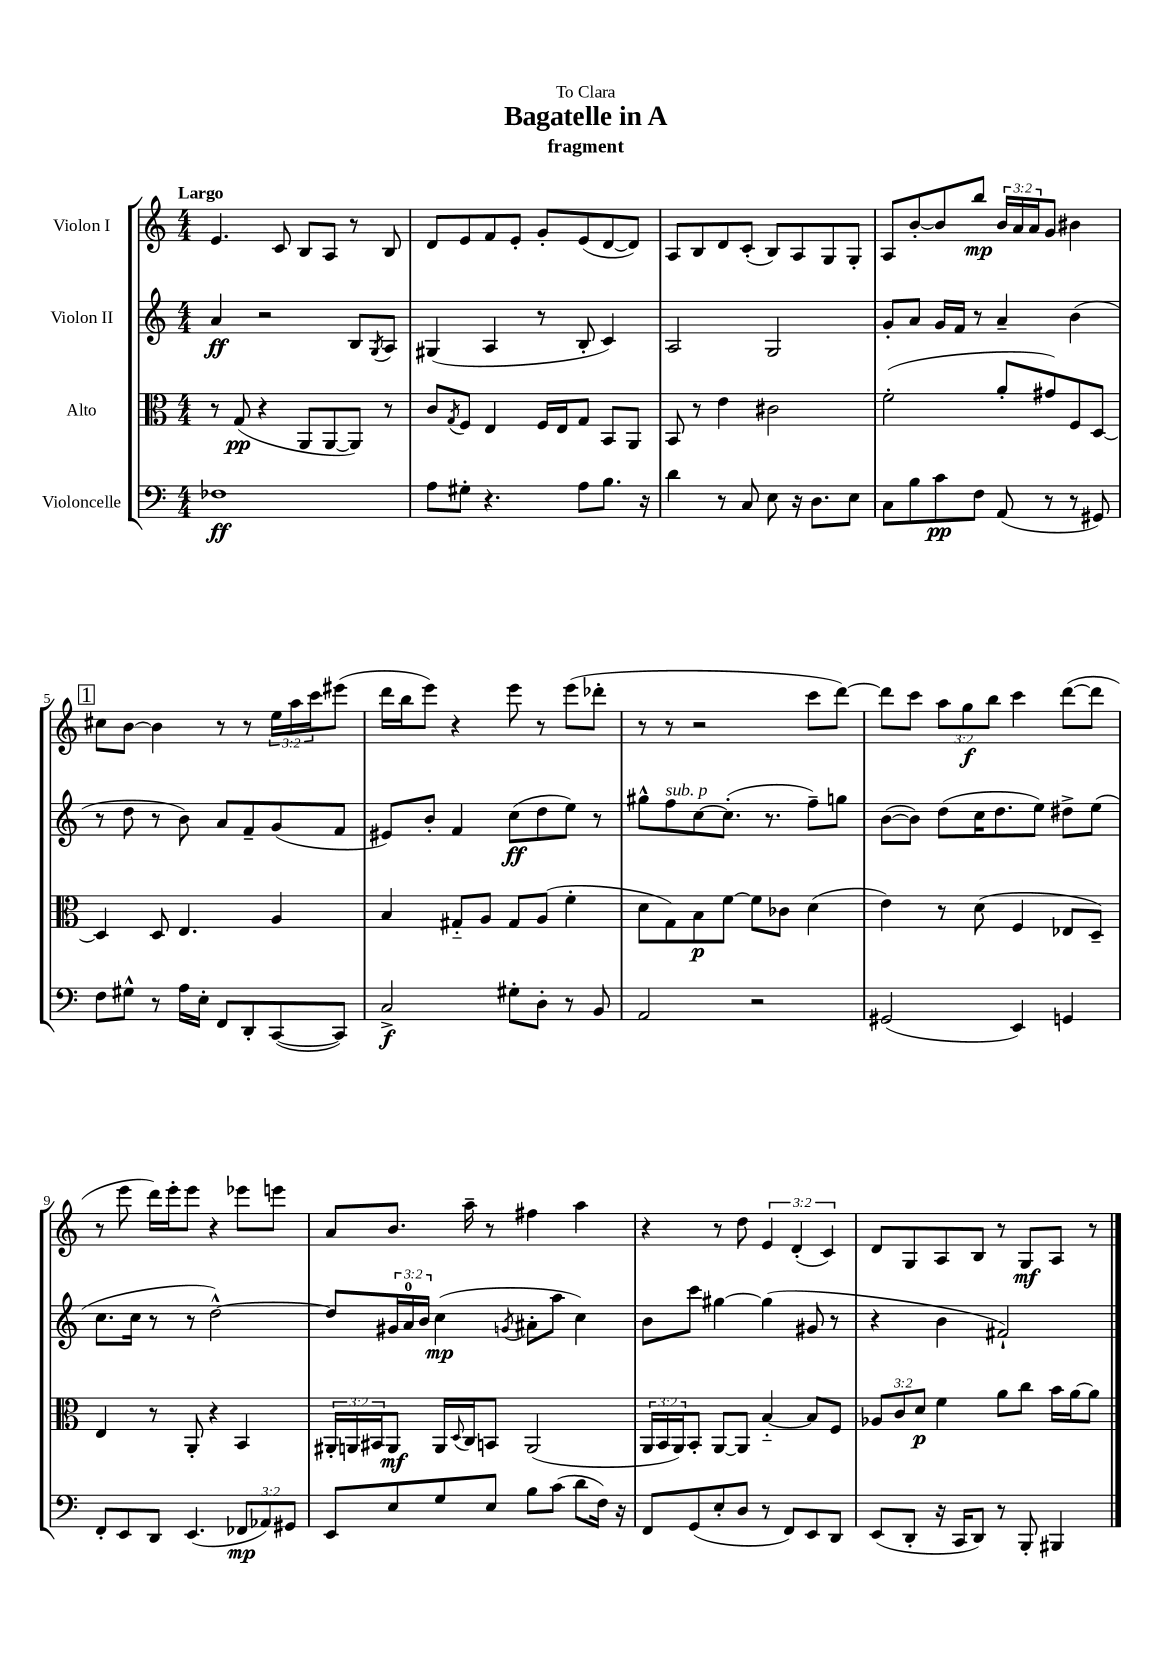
\header { title = "Bagatelle in A" subtitle = "fragment" dedication = "To Clara" }
<<
\new StaffGroup <<
\new Staff = "s0" \with { instrumentName = "Violon I" } {
    \clef treble \key c \major \numericTimeSignature \time 4/4 \override Staff.TupletNumber.text = #tuplet-number::calc-fraction-text \tempo "Largo"
    e'4. c'8 b8 a8 r8 b8 |
    d'8 e'8 f'8 e'8-. g'8-. e'8( d'8~ d'8) |
    a8 b8 d'8 c'8-.( b8) a8 g8 g8-. |
    a8 b'8~-. b'8 b''8\mp \tuplet 3/2 { b'16 a'16 a'16 } g'8 bis'4 |
    \mark \markup { \box "1" } cis''8 b'8~ b'4 r8 r8 \tuplet 3/2 { e''16 a''16 c'''16 } eis'''8( |
    d'''16 b''16 e'''8) r4 e'''8 r8 e'''8( des'''8-. |
    r8 r8 r2 c'''8 d'''8~) |
    d'''8 c'''8 \tuplet 3/2 { a''8 g''8\f b''8 } c'''4 d'''8~( d'''8 |
    r8 e'''8 d'''16) e'''16-. e'''8 r4 ees'''8 e'''8 |
    a'8 b'8. a''16-- r8 fis''4 a''4 |
    r4 r8 d''8 \tuplet 3/2 { e'4 d'4-.( c'4) } |
    d'8 g8 a8 b8 r8 g8\mf a8 r8 \bar "|." |
}
\new Staff = "s1" \with { instrumentName = "Violon II" } {
    \clef treble \key c \major \numericTimeSignature \time 4/4 \override Staff.TupletNumber.text = #tuplet-number::calc-fraction-text
    a'4\ff r2 b8 \acciaccatura { g8 } a8 |
    gis4( a4 r8 b8-. c'4) |
    a2 g2 |
    g'8-. a'8 g'16 f'16 r8 a'4-- b'4( |
    \mark \markup { \box "1" } r8 d''8 r8 b'8) a'8 f'8-- g'8( f'8 |
    eis'8) b'8-. f'4 c''8\ff( d''8 e''8) r8 |
    gis''8-^ f''8^\markup { \italic "sub. p" } c''8~ c''8.-.( r8. f''8--) g''8 |
    b'8~( b'8) d''8( c''16 d''8. e''8) dis''8-> e''8( |
    c''8. c''16 r8 r8 d''2~-^) |
    d''8 \tuplet 3/2 { gis'16 a'16-0 b'16 } c''4\mp( \acciaccatura { g'8 } ais'8-. a''8 c''4) |
    b'8 c'''8 gis''4~ gis''4( gis'8 r8 |
    r4 b'4 fis'2-!) \bar "|." |
}
\new Staff = "s2" \with { instrumentName = "Alto" } {
    \clef alto \key c \major \numericTimeSignature \time 4/4 \override Staff.TupletNumber.text = #tuplet-number::calc-fraction-text
    r8 g8\pp( r4 a,8 a,8~ a,8) r8 |
    c'8 \acciaccatura { g8 } f8 e4 f16 e16 g8 b,8 a,8 |
    b,8 r8 e'4 cis'2 |
    f'2-.( a'8-. gis'8) f8 d8~ |
    \mark \markup { \box "1" } d4 d8 e4. a4 |
    b4 gis8-_ a8 gis8 a8( f'4-. |
    d'8 g8) b8\p f'8~ f'8 ces'8 d'4( |
    e'4) r8 d'8( f4 ees8 d8--) |
    e4 r8 a,8-. r4 b,4 |
    \tuplet 3/2 { ais,16-. a,16 bis,16 } a,8\mf a,16 \appoggiatura { d8 } c16 b,8 a,2( |
    \tuplet 3/2 { a,16 b,16 a,16) } b,8-. a,8~ a,8 b4~-_ b8 f8 |
    \tuplet 3/2 { aes8 c'8 d'8\p } f'4 a'8 c''8 b'16 a'16~ a'8 \bar "|." |
}
\new Staff = "s3" \with { instrumentName = "Violoncelle" } {
    \clef bass \key c \major \numericTimeSignature \time 4/4 \override Staff.TupletNumber.text = #tuplet-number::calc-fraction-text
    fes1\ff |
    a8 gis8-. r4. a8 b8. r16 |
    d'4 r8 c8 e8 r16 d8. e8 |
    c8 b8 c'8\pp f8 a,8( r8 r8 gis,8) |
    \mark \markup { \box "1" } f8 gis8-^ r8 a16 e16-. f,8 d,8-. c,8~( c,8) |
    c2->\f gis8-. d8-. r8 b,8 |
    a,2 r2 |
    gis,2( e,4) g,4 |
    f,8-. e,8 d,8 e,4.( \tuplet 3/2 { fes,8\mp aes,8) gis,8 } |
    e,8 e8 g8 e8 b8 c'8( d'8 f16) r16 |
    f,8 g,8( e8-. d8 r8 f,8) e,8 d,8 |
    e,8( d,8-. r16 c,16 d,8) r8 b,,8-. bis,,4 \bar "|." |
}
>>
>>
